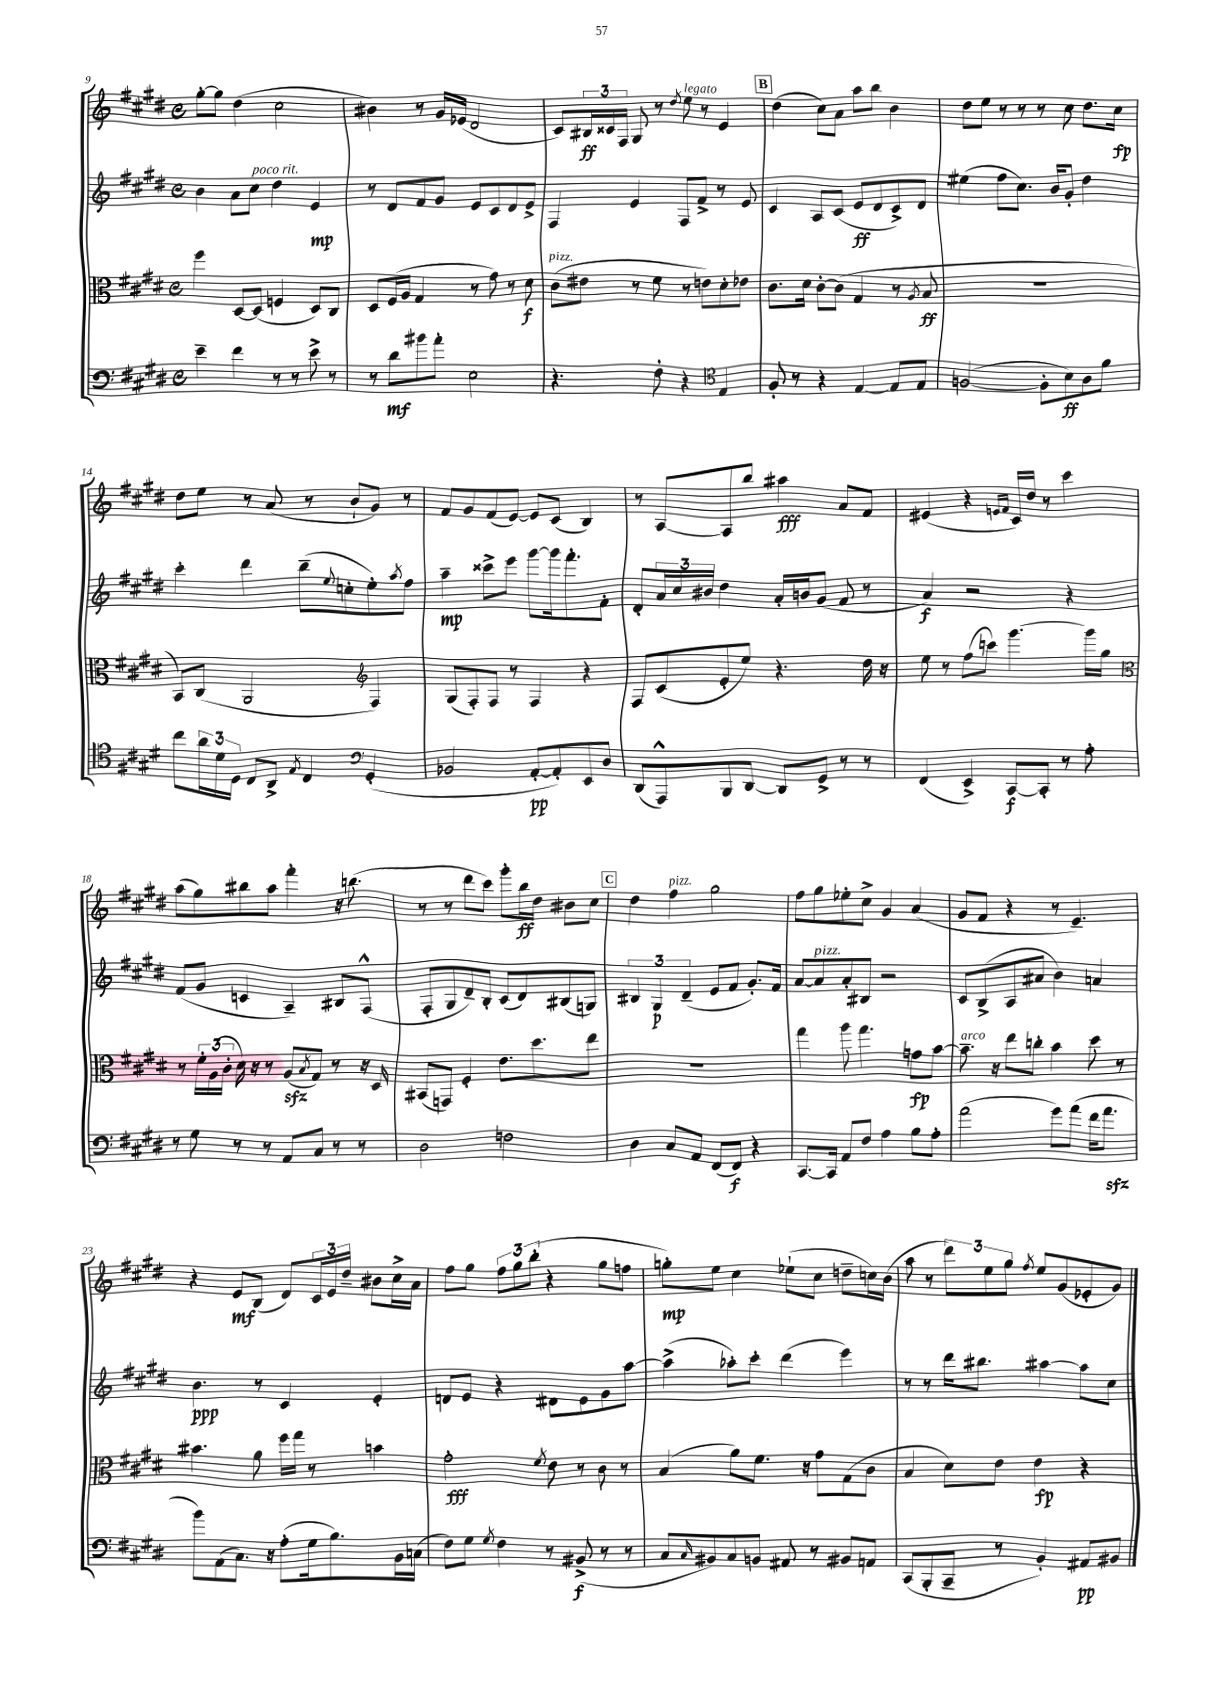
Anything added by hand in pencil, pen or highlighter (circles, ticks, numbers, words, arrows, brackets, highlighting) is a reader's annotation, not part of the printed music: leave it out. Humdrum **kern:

**kern	**dynam	**kern	**dynam	**kern	**dynam	**kern	**dynam
*part4	*part4	*part3	*part3	*part2	*part2	*part1	*part1
*staff4	*staff4	*staff3	*staff3	*staff2	*staff2	*staff1	*staff1
*clefF4	*	*clefC3	*	*clefG2	*	*clefG2	*
*k[f#c#g#d#]	*	*k[f#c#g#d#]	*	*k[f#c#g#d#]	*	*k[f#c#g#d#]	*
*M4/4	*	*M4/4	*	*M4/4	*	*M4/4	*
*met(c)	*	*met(c)	*	*met(c)	*	*met(c)	*
=9	=9	=9	=9	=9	=9	=9	=9
4e~\	.	4ff#\	.	4b\	.	[8gg#'\L	.
.	.	.	.	.	.	8gg#\J]	.
4f#\	.	[8D#/L	.	8a\L	.	(4dd#\	.
!	!	!	!	!LO:TX:a:i:t=poco rit.	!	!	!
.	.	(8D#/J]	.	8cc#\J	.	.	.
8r	.	4Fn/	.	4dd#\	.	2cc#\	.
8r	.	.	.	.	.	.	.
8e^\	.	8D#/L)	.	4e/	mp	.	.
8r	.	8C#/J	.	.	.	.	.
=10	=10	=10	=10	=10	=10	=10	=10
8r	.	8D#/L	.	8r	.	4b#X\)	.
8d#\L	mf	(16F#/L	.	8d#/L	.	.	.
.	.	16A/JJ	.	.	.	.	.
8b#X\	.	4G#/	.	8f#/	.	8r	.
8a'\J	.	.	.	8g#/J	.	16g#/LL	.
.	.	.	.	.	.	(16e-X/JJ	.
2E\	.	8r	.	8e/L	.	2d#/	.
.	.	8g#\)	.	8c#/	.	.	.
.	.	8r	.	8d#/	.	.	.
.	.	8d#\	f	8e^/J	.	.	.
=11	=11	=11	=11	=11	=11	=11	=11
!	!	!LO:TX:a:i:t=pizz.	!	!	!	!	!
4.r	.	(8c#\L	.	4F#/	.	8c#/L)	.
.	.	8e#X\J	.	.	.	24B#X/L	ff
.	.	.	.	.	.	24c##X/	.
.	.	.	.	.	.	24F#/JJ	.
.	.	8r	.	4e/	.	8G#/	.
8F#'\	.	8f#\	.	.	.	8r	.
.	.	.	.	.	.	8qdd#/	.
!	!	!	!	!	!	!LO:TX:a:i:t=legato	!
4r	.	8r	.	8F#/L	.	8ee\	.
.	.	8en\L)	.	8f#^/J	.	8r	.
*clefC4	*	*	*	*	*	*	*
4E/	.	8d#'\	.	8r	.	4e/	.
.	.	8e-X\J	.	8e/	.	.	.
!!LO:REH:place=s1:t=B
=12	=12	=12	=12	=12	=12	=12	=12
8F#'/	.	8.c#\L	.	4c#/	.	(4dd#\	.
8r	.	.	.	.	.	.	.
.	.	16d#\Jk	.	.	.	.	.
4r	.	[8c#'\L	.	8A/L	.	8cc#\L)	.
.	.	(8c#\J]	.	(8c#/J	.	8a\J	.
[4E/	.	4G#/	.	8e/L	ff	8aa\L	.
.	.	.	.	8d#/	.	8bb\J	.
8E/L]	.	8r	.	8c#^/)	.	4b\	.
.	.	8qA/	.	.	.	.	.
8E/J	.	8B/	ff	8d#/J	.	.	.
=13	=13	=13	=13	=13	=13	=13	=13
([2Fn/	.	1r	.	(4ee#X\	.	8dd#\L	.
.	.	.	.	.	.	8ee\J	.
.	.	.	.	8ff#\L	.	8r	.
.	.	.	.	8.cc#\J)	.	8r	.
8F'\L]	.	.	.	.	.	8r	.
.	.	.	.	16b/KL	.	.	.
8B\)	ff	.	.	8g#'/J	.	8cc#\	.
8A\	.	.	.	4dd#\	.	8.dd#\L	.
8f#\J	.	.	.	.	.	.	.
.	.	.	.	.	.	16cc#\Jk	fp
!!LO:LB:g=z
=14	=14	=14	=14	=14	=14	=14	=14
8cc#\L	.	8BB/L)	.	4ccc#'\	.	8dd#\L	.
24a\L	.	(8C#/J	.	.	.	8ee\J	.
24d#\	.	.	.	.	.	.	.
24D#\JJ	.	.	.	.	.	.	.
8C#/L	.	2AA/	.	4ddd#\	.	8r	.
8AA^/J	.	.	.	.	.	(8a/	.
8qE/	.	.	.	.	.	.	.
4C#/	.	.	.	(8bb~\L	.	8r	.
.	.	.	.	8qqee/	.	.	.
.	.	.	.	8ccn'\	.	8b`/L	.
*clefF4	*	*clefG2	*	*	*	*	*
(4GG#'/	.	4F#/)	.	8ee'\)	.	8g#/J)	.
.	.	.	.	8qaa/	.	.	.
.	.	.	.	8ff#\J	.	8r	.
=15	=15	=15	=15	=15	=15	=15	=15
2BB-X/	.	(8G#/L	.	4aa~\	mp	8f#/L	.
.	.	8F#'/)	.	.	.	8g#/	.
.	.	8F#/J	.	8ccc##X^\L	.	(8f#/	.
.	.	8r	.	8eee\J	.	[8e/J)	.
[8AA'/L	pp	4F#/	.	[8ggg#\L	.	8e/L]	.
8AA'/])	.	.	.	16ggg#\k]	.	(8c#/J	.
.	.	.	.	8.fff#'\	.	.	.
8EE/	.	4r	.	.	.	4B/)	.
8D#/J	.	.	.	8f#'\J	.	.	.
=16	=16	=16	=16	=16	=16	=16	=16
(8DD#/L	.	8F#/L	.	8d#'/L	.	8r	.
8AAA^^/)	.	(8c#/	.	24a/L	.	[8A/L	.
.	.	.	.	24cc#/	.	.	.
.	.	.	.	24b#X/JJ	.	.	.
8BBB/	.	8e'/	.	4dd#\	.	8A/]	.
[8DD#/J	.	8ee/J)	.	.	.	8bb/J	.
8DD#/L]	.	4.r	.	16a'/LL	.	4aa#X\	fff
.	.	.	.	16bn/J	.	.	.
8GG#^/J	.	.	.	(8g#/J	.	.	.
8r	.	.	.	8f#/	.	8a/L	.
8r	.	16dd#\	.	8r	.	8f#/J	.
.	.	16r	.	.	.	.	.
=17	=17	=17	=17	=17	=17	=17	=17
(4FF#/	.	8ee\	.	4a/)	f	(4e#X/	.
.	.	8r	.	.	.	.	.
4EE^/)	.	(8ff#\L	.	2r	.	4r	.
.	.	8cccn\J)	.	.	.	.	.
.	.	.	.	.	.	16qqen/LL	.
.	.	.	.	.	.	16qqf#/JJ	.
[8CC#/L	f	[4.ggg#\	.	.	.	16c#/LL)	.
.	.	.	.	.	.	16dd#/JJ	.
8CC#'/J]	.	.	.	.	.	8r	.
8r	.	.	.	4r	.	4ccc#\	.
8A'\	.	16ggg#\LL]	.	.	.	.	.
.	.	16gg#\JJ	.	.	.	.	.
!!LO:LB:g=z
=18	=18	=18	=18	=18	=18	=18	=18
*	*	*clefC3	*	*	*	*	*
8r	.	8r	.	(8f#/L	.	(8aa\L	.
8G#\	.	24f#'\LL	.	8g#/J	.	8gg#\)	.
.	.	(24A\	.	.	.	.	.
.	.	24c#'\JJ	.	.	.	.	.
8r	.	16d#\)	.	4cn/	.	8bb#X\	.
.	.	16r	.	.	.	.	.
8r	.	8r	.	.	.	8aa\J	.
8AA/L	.	(8Azz/L	.	4A~/)	.	4fff#'\	.
.	.	8qB/	.	.	.	.	.
8C#/J	.	8G#/J)	.	.	.	.	.
8r	.	8r	.	8B#X/L	.	16r	.
.	.	.	.	.	.	(8.bbn\	.
8r	.	16r	.	(8F#^^/J	.	.	.
.	.	16D#/	.	.	.	.	.
=19	=19	=19	=19	=19	=19	=19	=19
2D#\	.	(8BB#X/L	.	8F#'/L	.	8r	.
.	.	8GGn/J)	.	8G#/	.	8r	.
.	.	4F#'/	.	8d#~/)	.	8ddd#\L	.
.	.	.	.	8B'/J	.	8ccc#\J)	.
2Fn\	.	8.e\L	.	(8c#/L	.	8ggg#'\L	.
.	.	.	.	8d#/)	.	16bb\L	ff
.	.	8.dd#\	.	.	.	16dd#\JJ	.
.	.	.	.	(8B#X/	.	8b#X\L	.
.	.	8ee\J	.	8Gn/J)	.	8cc#\J	.
!!LO:REH:place=s1:t=C
=20	=20	=20	=20	=20	=20	=20	=20
4D#\	.	1r	.	6B#X/	.	4dd#\	.
.	.	.	.	6G#/	p	.	.
!	!	!	!	!	!	!LO:TX:a:i:t=pizz.	!
8C#/L	.	.	.	.	.	4ff#\	.
.	.	.	.	(6d#~/	.	.	.
8AA/J	.	.	.	.	.	.	.
(8FF#/L	.	.	.	8e/L	.	2gg#\	.
8FF#/J)	f	.	.	8f#/J	.	.	.
4r	.	.	.	8.g#'/L)	.	.	.
.	.	.	.	16f#/Jk	.	.	.
=21	=21	=21	=21	=21	=21	=21	=21
[8.CC#/L	.	4gg#\	.	[8a/L	.	8ff#\L	.
!	!	!	!	!LO:TX:a:i:t=pizz.	!	!	!
.	.	.	.	8a/]	.	8gg#\	.
16CC#/Jk]	.	.	.	.	.	.	.
8AA/L	.	8aa\	.	8a'/	.	8ee-X'\	.
8F#/J	.	4.gg#\	.	8B#X/J	.	8cc#^\J	.
4A\	.	.	.	2r	.	4g#/	.
8B\L	.	8gn\L	fp	.	.	(4a/	.
8A'\J	.	[8b\J	.	.	.	.	.
=22	=22	=22	=22	=22	=22	=22	=22
!	!	!LO:TX:a:i:t=arco	!	!	!	!	!
(2a\	.	8.b~\]	.	8c#/L	.	8g#/L	.
.	.	.	.	(8B^/	.	8f#/J	.
.	.	16r	.	.	.	.	.
.	.	8ee\L	.	8A/	.	4r	.
.	.	8ccn'\J	.	8a#X/J	.	.	.
8g#\L)	.	4b\	.	4b\)	.	8r	.
(8a\J	.	.	.	.	.	4.e~/)	.
16f#\KL	.	8dd#\	.	4an/	.	.	.
8.azz\J	.	.	.	.	.	.	.
.	.	8r	.	.	.	.	.
!!LO:LB:g=z
=23	=23	=23	=23	=23	=23	=23	=23
8b\L)	.	4.b#X\	.	4.b\	ppp	4r	.
(8AA\	.	.	.	.	.	.	.
8.C#\J)	.	.	.	.	.	8e/L	mf
.	.	8a\	.	8r	.	(8B/J	.
16r	.	.	.	.	.	.	.
(8A'\L	.	16ff#\LL	.	4c#/	.	8d#/L)	.
.	.	16gg#\JJ	.	.	.	.	.
16G#\k	.	8r	.	.	.	24c#/L	.
.	.	.	.	.	.	24e/	.
8.B\)	.	.	.	.	.	.	.
.	.	.	.	.	.	24dd#~/JJ	.
.	.	4bn\	.	4e'/	.	8b#X\L	.
16BB\L	.	.	.	.	.	16cc#^\L	.
(16Cn\JJ	.	.	.	.	.	16a\JJ	.
=24	=24	=24	=24	=24	=24	=24	=24
8F#\L)	.	2g#'\	fff	8dn/L	.	8ff#\L	.
8G#\J	.	.	.	8e/J	.	8gg#\J	.
8qG#/	.	.	.	.	.	.	.
4F#\	.	.	.	4r	.	12ff#\L	.
.	.	.	.	.	.	12gg#\	.
.	.	.	.	.	.	(12bb'\J	.
.	.	8qf#/	.	.	.	.	.
8r	.	8e\	.	8d#X\L	.	4r	.
(8BB#X^/	f	8r	.	8e\	.	.	.
8r	.	8c#\	.	8g#\	.	8gg#\L	.
8r	.	8r	.	[8aa\J	.	8ffn\J	.
=25	=25	=25	=25	=25	=25	=25	=25
8C#/L	.	(4B/	.	(4aa^\]	.	8ggn'\L)	mp
16qqC#/	.	.	.	.	.	.	.
8BB#X/)	.	.	.	.	.	8ee\J	.
8C#/	.	8a\L)	.	8aa-X'\L)	.	4cc#\	.
8BBn/J	.	8.f#\J	.	8ccc#'\J	.	.	.
8AA#X/	.	.	.	(4ddd#\	.	(8ee-X`\L	.
.	.	16r	.	.	.	.	.
8r	.	8g#\L	.	.	.	8cc#\J	.
8BB#X/L	.	(8G#\	.	4eee\)	.	8ddn~\L	.
8AAn/J	.	8c#\J	.	.	.	16ccn\L)	.
.	.	.	.	.	.	(16b\JJ	.
=26	=26	=26	=26	=26	=26	=26	=26
(8CC#/L	.	4B/	.	8r	.	8aa\	.
8BBB'/	.	.	.	8r	.	8r	.
8CC#~/J	.	8d#\L)	.	16ddd#\KL	.	12ddd#\L)	.
.	.	.	.	8.bb#X\J	.	.	.
.	.	.	.	.	.	12ee\	.
8r	.	8e\J	.	.	.	.	.
.	.	.	.	.	.	12gg#\J	.
.	.	.	.	.	.	8qff#/	.
4BB'/)	.	4e\	fp	[4aa#X\	.	8ee/L	.
.	.	.	.	.	.	(8g#/	.
8AA#X/L	pp	4r	.	8aa#\L]	.	8e-X'/	.
8BB#X/J	.	.	.	8cc#\J	.	8g#/J)	.
==	==	==	==	==	==	==	==
*-	*-	*-	*-	*-	*-	*-	*-
